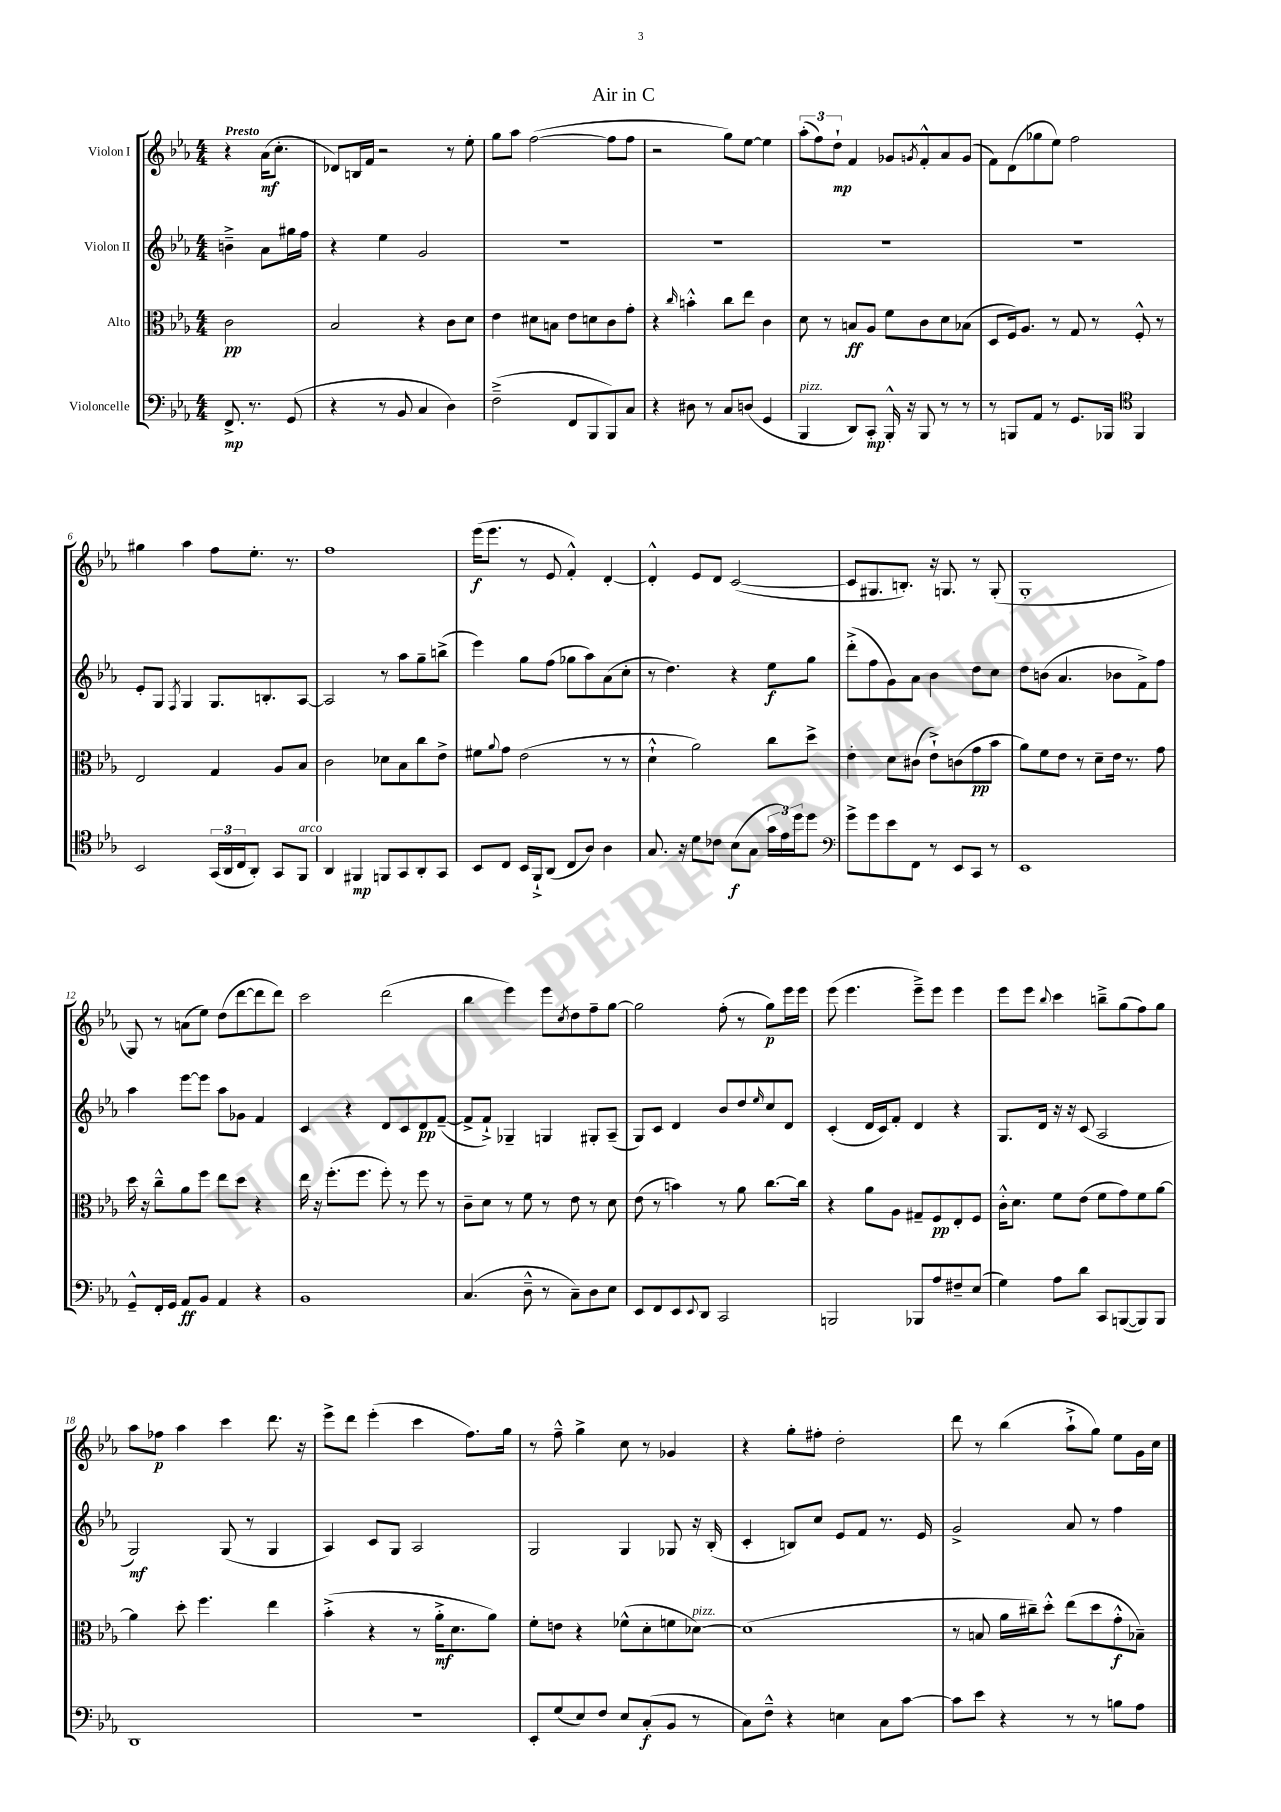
\header { title = "Air in C" }
<<
\new StaffGroup <<
\new Staff = "s0" \with { instrumentName = "Violon I" } {
    \clef treble \key ees \major \numericTimeSignature \time 4/4 \partial 2 \tempo "Presto"
    r4 aes'16\mf( c''8.-. |
    des'8) b16 f'16 r2 r8 ees''8-. |
    g''8 aes''8 f''2~( f''8 f''8 |
    r2 g''8) ees''8~ ees''4 |
    \tuplet 3/2 { aes''8-.( f''8) d''8-!\mp } f'4 ges'8 \acciaccatura { g'8 } f'8-.-^ aes'8 g'8( |
    f'8) d'8( ges''8 ees''8) f''2 |
    gis''4 aes''4 f''8 ees''8.-. r8. |
    f''1 |
    ees'''16\f( ees'''8. r8 ees'8 f'4-.-^) d'4~-. |
    d'4-.-^ ees'8 d'8 c'2~( |
    c'8 gis8. b8.-.) r16 g8. r8 g8-.( |
    g1-. |
    g8) r8 a'8( ees''8) d''8( d'''8~ d'''8 d'''8) |
    c'''2 d'''2( |
    bes''4 ees'''4) ees'''8 \acciaccatura { c''8 } d''8 f''8-- g''8~ |
    g''2 f''8-.( r8 g''8\p) ees'''16 ees'''16 |
    ees'''8( ees'''4. ees'''8--->) ees'''8 ees'''4 |
    ees'''8 ees'''8 \appoggiatura { bes''8 } c'''4 b''8---> g''8( f''8) g''8 |
    aes''8 fes''8\p aes''4 c'''4 d'''8. r16 |
    ees'''8-> d'''8 ees'''4-.( c'''4 f''8.) g''16 |
    r8 f''8---^ g''4-> c''8 r8 ges'4 |
    r4 g''8-. fis''8-. d''2-. |
    d'''8 r8 bes''4( aes''8-!-> g''8) ees''8 g'16 c''16 \bar "|." |
}
\new Staff = "s1" \with { instrumentName = "Violon II" } {
    \clef treble \key ees \major \numericTimeSignature \time 4/4 \partial 2
    b'4---> aes'8 gis''16 f''16 |
    r4 ees''4 g'2 |
    R1 |
    R1 |
    R1 |
    R1 |
    ees'8-. g8 \acciaccatura { f8 } g4 g8. b8.-. aes8~ |
    aes2 r8 aes''8 g''8-- b''8->( |
    ees'''4) g''8 f''8( ges''8 aes''8) aes'8( c''8-. |
    r8 d''4.) r4 ees''8\f g''8 |
    d'''8-.->( f''8 g'8) aes'8 bes'4 d''8 c''8 |
    d''8 b'8( aes'4. bes'8 f'8->) f''8 |
    aes''4 ees'''8~ ees'''8 aes''8 ges'8 f'4 |
    c'4 r4 d'8 c'8 d'8\pp f'8~--( |
    f'8-> f'8-!->) ges4-- g4 gis8-. aes8--( |
    g8) c'8 d'4 bes'8 d''8 \grace { ees''16 } c''8 d'8 |
    c'4-.( d'16 c'16) f'8-. d'4 r4 |
    g8. d'16 r16 r16 c'8( aes2 |
    g2\mf) g8( r8 g4 |
    aes4) c'8 g8 aes2 |
    g2 g4 ges8 r16 bes16-.( |
    c'4-. b8) c''8 ees'8 f'8 r8. ees'16 |
    g'2-> aes'8 r8 f''4 \bar "|." |
}
\new Staff = "s2" \with { instrumentName = "Alto" } {
    \clef alto \key ees \major \numericTimeSignature \time 4/4 \partial 2
    c'2\pp |
    bes2 r4 c'8 d'8 |
    ees'4 dis'8 b8 ees'8 d'8 c'8 g'8-. |
    r4 \grace { c''16 } b'4-.-^ c''8 ees''8 c'4 |
    d'8 r8 b8\ff aes8 f'8 c'8 d'8 bes8( |
    d8 f16) aes8. r8 g8 r8 f8-.-^ r8 |
    ees2 g4 aes8 bes8 |
    c'2 des'8 bes8 c''8 ees'8-> |
    fis'8 \appoggiatura { aes'8 } g'8 ees'2( r8 r8 |
    d'4-!-^ aes'2) c''8 d''8-> |
    ees'4-. d'8 cis'8( ees'8-!->) c'8( g'8\pp bes'8 |
    aes'8) f'8 ees'8 r8 d'8-- ees'16 r8. g'8 |
    d''16 r16 c''8---^ aes'8 f''8 ees''8 d''8 r4 |
    ees''16 r16 f''8.-.( f''8. f''8-.) r8 f''8 r8 |
    c'8-- d'8 r8 f'8 r8 ees'8 r8 d'8 |
    ees'8( r8 b'4) r8 aes'8 c''8.~ c''16 |
    r4 aes'8 aes8 gis8-- f8\pp ees8-. f8 |
    c'16-.-^ d'8. f'8 ees'8( f'8 g'8) f'8 aes'8~ |
    aes'4 d''8-. f''4. ees''4 |
    bes'4-.->( r4 r8 aes'16-.->\mf d'8. aes'8) |
    f'8-. e'8 r4 fes'8-^( d'8-. f'8 des'8~^\markup { \italic "pizz." }) |
    des'1( |
    r8 b8 aes'16 cis''16--) d''8-.-^ ees''8( d''8 g'8-.-^\f bes8--) \bar "|." |
}
\new Staff = "s3" \with { instrumentName = "Violoncelle" } {
    \clef bass \key ees \major \numericTimeSignature \time 4/4 \partial 2
    f,8.->\mp r8. g,8( |
    r4 r8 bes,8 c4 d4) |
    f2--->( f,8 bes,,8 bes,,8) c8 |
    r4 dis8 r8 c8 d8( g,4 |
    bes,,4^\markup { \italic "pizz." } d,8) c,8-.\mp bes,,16-.-^ r16 bes,,8 r8 r8 |
    r8 b,,8 aes,8 r8 g,8. bes,,16 \clef tenor f,4 |
    bes,2 \tuplet 3/2 { g,16( aes,16 c16 } aes,8-.) g,8 f,8^\markup { \italic "arco" } |
    aes,4 fis,4\mp f,8 g,8 aes,8-. g,8 |
    bes,8 c8 bes,16 f,16-!-> aes,8( c8 aes8) aes4 |
    g8. r16 d'8 ces'8 bes8\f( g8 \tuplet 3/2 { g'16 ees'16) d''16 } d''8 |
    \clef bass g'8-> g'8 ees'8 f,8 r8 ees,8 c,8 r8 |
    ees,1 |
    g,8---^ f,16-. g,16 aes,8\ff bes,8 aes,4 r4 |
    bes,1 |
    c4.( d8---^ r8 c8--) d8 ees8 |
    ees,8 f,8 ees,8 \appoggiatura { ees,8 } d,8 c,2 |
    b,,2 bes,,8 aes8 fis8-- ees8( |
    g4) aes8 d'8 c,8 b,,8~( b,,8) b,,8 |
    d,1 |
    R1 |
    ees,8-. g8( ees8) f8 ees8 c8-.\f( bes,8 r8 |
    c8) f8---^ r4 e4 c8 c'8~ |
    c'8 ees'8 r4 r8 r8 b8 aes8 \bar "|." |
}
>>
>>
